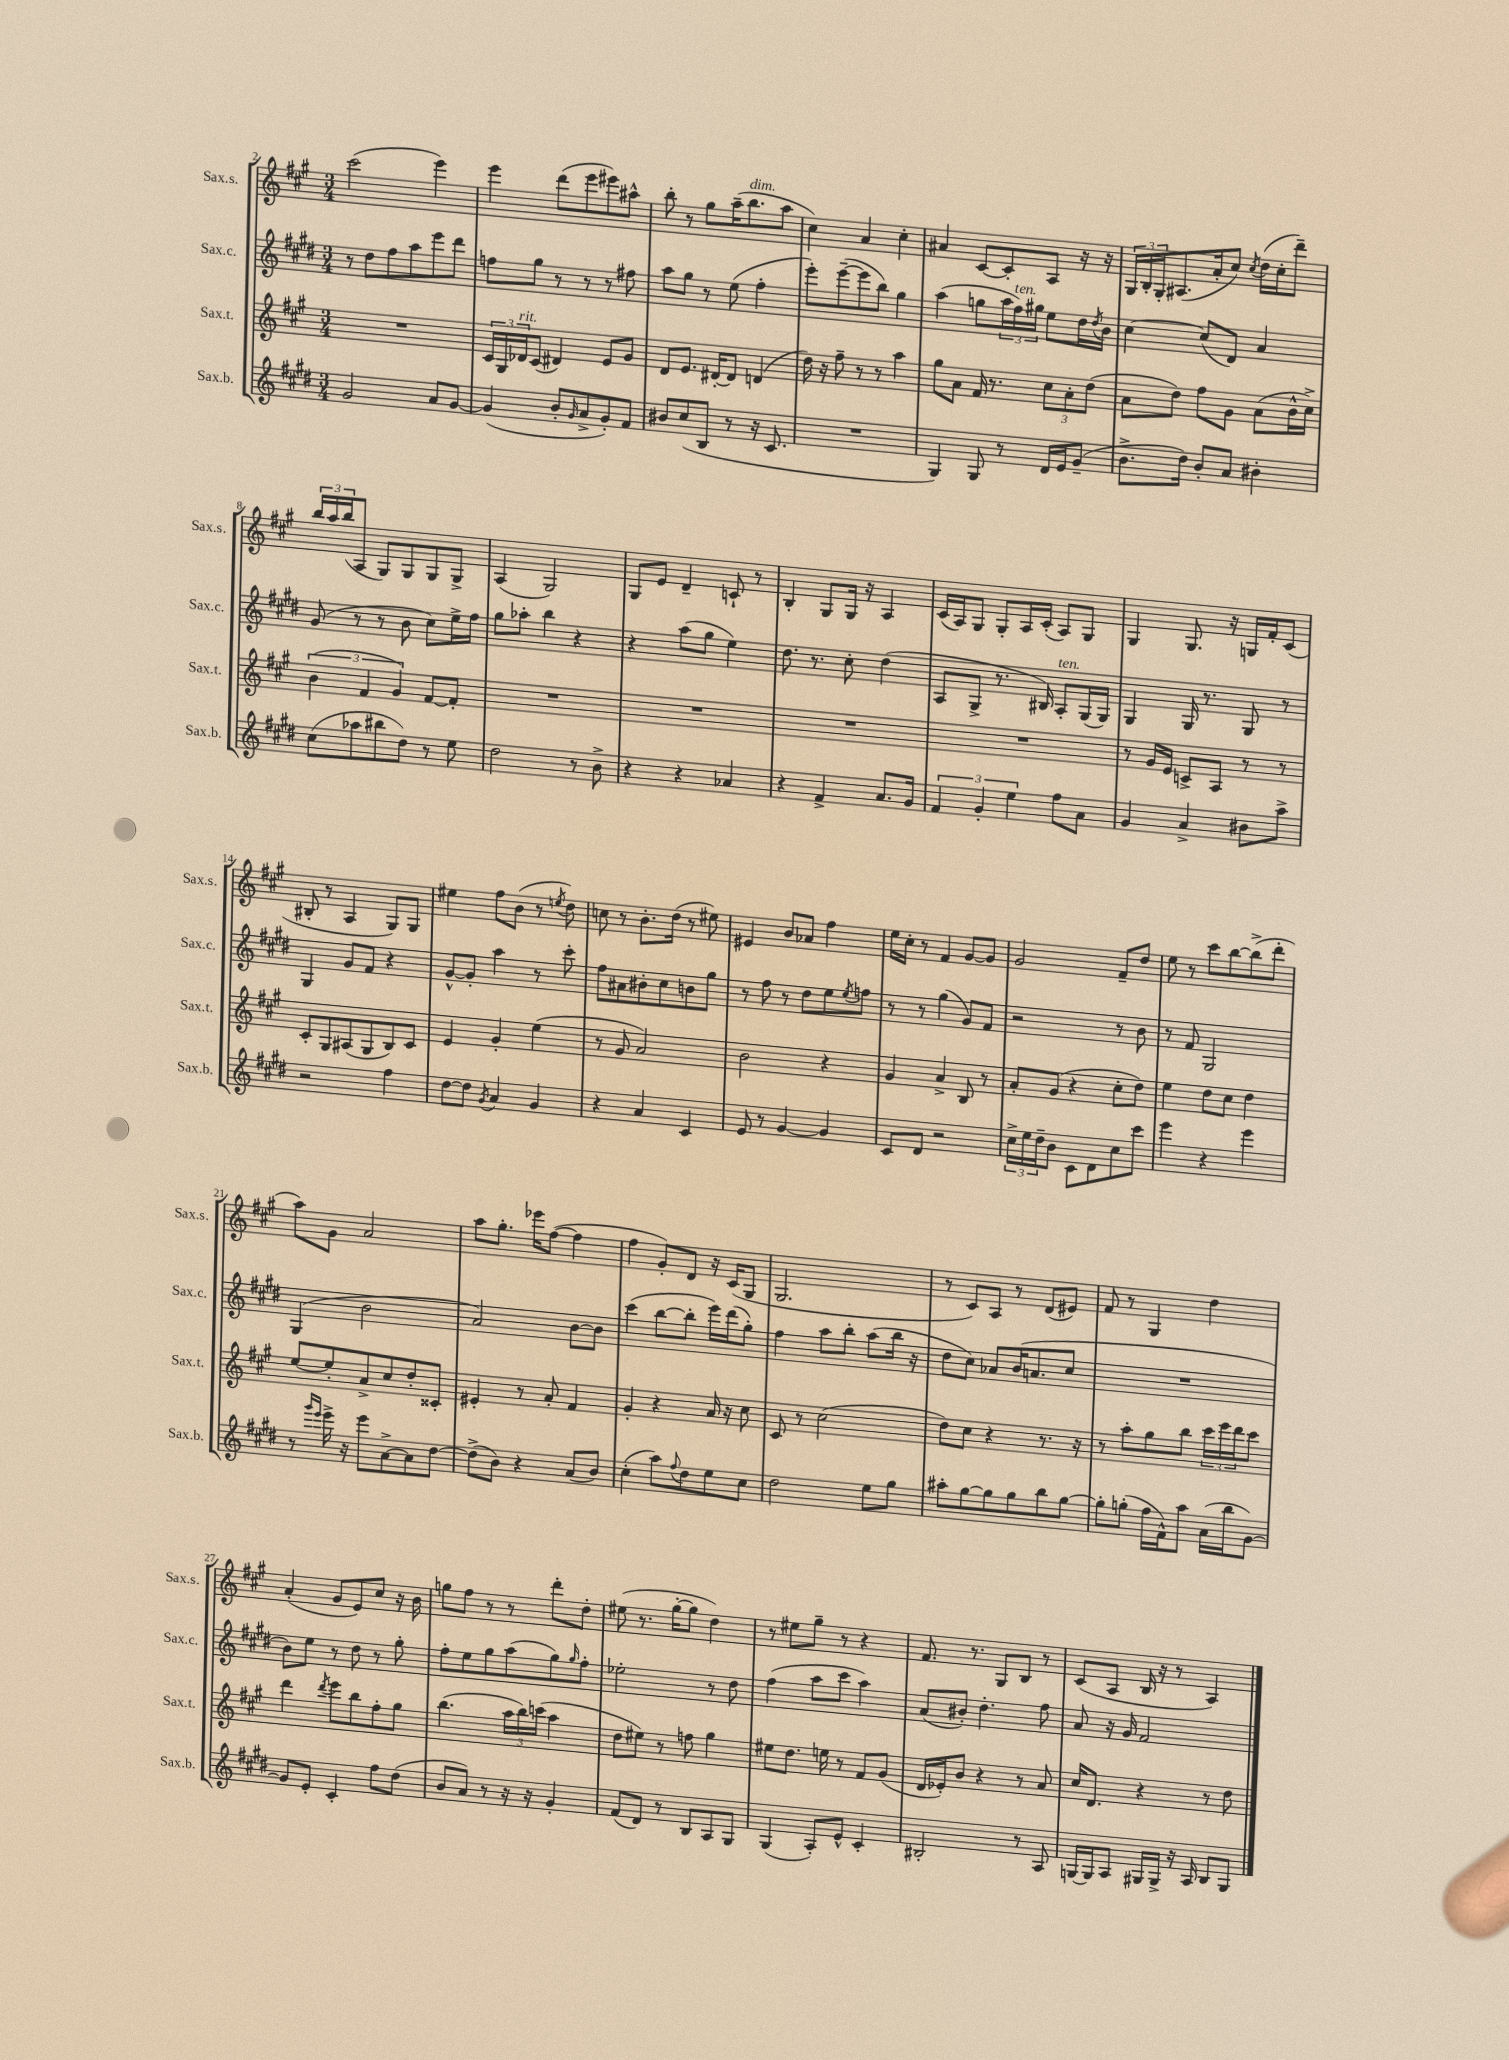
<<
\new StaffGroup <<
\new Staff = "s0" \with { instrumentName = "Sax.s." shortInstrumentName = "Sax.s." } {
    \clef treble \key a \major \numericTimeSignature \time 3/4
    cis'''2( e'''4) |
    e'''4 d'''8( e'''8 eis'''8) ais''8-^ |
    b''8-. r8 gis''8 a''16--( b''8.^\markup { \italic "dim." } a''8 |
    cis''4) a'4 cis''4-. |
    ais'4 cis'8~ cis'8-. a8 r16 r16 |
    \tuplet 3/2 { gis16 b16-. gis16-. } ais8.( a'16-. cis''8) \acciaccatura { cis''8 } d''16( cis''16-. d'''8--) |
    \tuplet 3/2 { b''16 a''16 b''16( } a8 gis8) gis8 gis8 gis8-> |
    a4( gis2) |
    gis8 e'8 d'4-- c'8-! r8 |
    b4-. gis8 gis16 r16 a4 |
    cis'16( a16) gis8 gis8-. a16 cis'16-.( a8) gis8 |
    gis4 gis8. r16 g16 fis'16-. cis'8( |
    bis8-. r8 a4 gis8) gis8 |
    eis''4 fis''8 b'8( r8 \acciaccatura { e''8 } d''8) |
    c''8 r8 b'8.-. d''16( r8 eis''8) |
    eis'4 b'8 aes'8 fis''4 |
    e''16 cis''16-. r8 fis'4 gis'8~ gis'8 |
    gis'2 fis'8-- d''8 |
    e''8 r8 cis'''8 b''8~ b''8->( d'''8-. |
    a''8) gis'8 a'2 |
    a''8 gis''8.-. ees'''16 fis''8~( fis''4 |
    fis''4 gis'8-.) d'8 r16 cis'16( gis8 |
    gis2. |
    r8 cis'8) a8 r8 d'8( eis'8) |
    fis'8 r8 gis4 d''4 |
    a'4-.( gis'8 e'8) cis''8 r16 b'16 |
    g''8 fis''8 r8 r8 d'''8-. d''8-. |
    eis''8( r8. gis''16~-. gis''8 d''4) |
    r8 eis''8 gis''8-- r8 r4 |
    fis'8. r8. gis8 b8 r8 |
    cis'8( a8 b16 r16 r8 a4) \bar "|." |
}
\new Staff = "s1" \with { instrumentName = "Sax.c." shortInstrumentName = "Sax.c." } {
    \clef treble \key e \major \numericTimeSignature \time 3/4
    r8 dis''8 fis''8 a''8 e'''8 dis'''8 |
    f''8 gis''8 r8 r8 r8 fis''8 |
    a''8 gis''8 r8 e''8( fis''4-. |
    e'''8-.) e'''8~--( e'''8 b''8) gis''4 |
    a''4( g''8 \tuplet 3/2 { a''16 fis''16^\markup { \italic "ten." }) gis''16 } e''8 dis''16 \acciaccatura { dis''8 } b'16 |
    cis''4~ cis''8( dis'8) a'4 |
    gis'8( r8 r8 b'8 cis''8) e''16-> fis''16 |
    gis''8 aes''8-. b''4 r4 |
    r4 a''8( gis''8 e''4) |
    dis''8. r8. cis''8-. dis''4( |
    a8 gis8-> r8. bis16) a8-.^\markup { \italic "ten." } gis16( gis16) |
    gis4 gis16 r8. gis8 r8 |
    gis4 gis'8 fis'8 r4 |
    gis'8~-^ gis'8-. a''4 r8 cis'''8-. |
    fis''8 ais'8 bis'8-. cis''8 b'8 gis''8 |
    r8 fis''8 r8 dis''8 e''8 \acciaccatura { e''8 } f''8 |
    r8 r8 gis''4( gis'8) fis'8 |
    r2 r8 b'8 |
    r8 fis'8 gis2 |
    gis4( b'2 |
    a'2) b'8~ b'8 |
    cis'''4( b''8~ b''8-. e'''16) dis'''16( gis''8-.) |
    fis''4 a''8 b''8-. a''8( b''16 r16 |
    dis''8 cis''8) aes'8 b'16( a'8. cis''8 |
    R2. |
    b'8) e''8 r8 dis''8 r8 gis''8-. |
    fis''8-. e''8 gis''8 a''8( gis''8) \grace { gis''16 } fis''8-. |
    ees''2-. r8 dis''8 |
    fis''4( a''8 cis'''8 a''4) |
    a'8( bis'8-.) dis''4.-. fis''8 |
    a'8 r16 gis'16 fis'2 \bar "|." |
}
\new Staff = "s2" \with { instrumentName = "Sax.t." shortInstrumentName = "Sax.t." } {
    \clef treble \key a \major \numericTimeSignature \time 3/4
    R2. |
    \tuplet 3/2 { cis'16 gis16 des'16^\markup { \italic "rit." } } cis'8( dis'4) e'8 gis'8 |
    d'8 e'8. dis'16~-. dis'8 d'4( |
    d''16) r16 fis''8-- r8 r8 a''4 |
    gis''8 a'8 fis'16 r8. \tuplet 3/2 { cis''8 a'8-. d''8( } |
    a'8 d''8) fis''8 gis'8 a'8( b'16-^ cis''16->) |
    \tuplet 3/2 { b'4( fis'4 gis'4) } fis'8~ fis'8-. |
    R2. |
    R2. |
    R2. |
    R2. |
    r8 gis'16 e'16 c'8-> a8 r8 r8 |
    cis'8-. gis8 ais8( gis8 b8) cis'8 |
    e'4 gis'4-. e''4( |
    r8 gis'8 a'2) |
    b'2 r4 |
    gis'4 a'4-> b8 r8 |
    a'8-. gis'8( r4 cis''8-. d''8) |
    e''4 d''8 cis''8 d''4 |
    e''8~ e''8-. a'8-> cis''8 d''8-. cisis'8-. |
    eis'4-. r8 a'8-. fis'4 |
    gis'4-. r4 a'16 r16 cis''8 |
    cis'8 r8 cis''2( |
    d''8) cis''8 r4 r8. r16 |
    r8 a''8-. gis''8 b''8 \tuplet 3/2 { cis'''16 e'''16 d'''16 } cis'''8 |
    d'''4 \acciaccatura { d'''8 } e'''8 b''8 fis''8-. gis''8 |
    b''4.( \tuplet 3/2 { a''16 b''16) c'''16( } a''4 |
    d''8 eis''8) r8 f''8 gis''4 |
    eis''8 d''8. e''16 r8 fis'8 gis'8( |
    d'16 ees'16-.) b'8 r4 r8 a'8 |
    cis''16 d'8. r4 r8 d''8 \bar "|." |
}
\new Staff = "s3" \with { instrumentName = "Sax.b." shortInstrumentName = "Sax.b." } {
    \clef treble \key e \major \numericTimeSignature \time 3/4
    gis'2 a'8 gis'8~ |
    gis'4( b'8-. \grace { gis'16 } a'8-> gis'8-.) fis'8 |
    bis'8 cis''8( b8 r8 r16 cis'8. |
    R2. |
    gis4) gis8 r8 dis'16 e'16 gis'8--( |
    b'8.-> dis''16) b'8-. a'8 bis'4-. |
    cis''8( aes''8 bis''8 dis''8) r8 e''8 |
    dis''2 r8 b'8-> |
    r4 r4 aes'4 |
    r4 fis'4-> a'8. gis'16 |
    \tuplet 3/2 { fis'4 gis'4-. e''4 } fis''8 a'8 |
    gis'4 a'4-> bis'8 a''8-> |
    r2 fis''4 |
    dis''8~ dis''8 \acciaccatura { gis'8 } a'4 gis'4 |
    r4 a'4 cis'4 |
    e'8 r8 gis'4~ gis'4 |
    cis'8 dis'8 r2 |
    \tuplet 3/2 { cis''16-> e''16 dis''16-- } b'8 cis'8 dis'8 cis''8 cis'''8 |
    e'''4 r4 e'''4 |
    r8 \grace { gis'''16 e'''16 } e'''16-> r16 e'''8 a'8~-> a'8 dis''8~ |
    dis''8->( b'8) r4 a'8( b'8) |
    cis''4-.( a''8) \appoggiatura { fis''8 } dis''8 e''8 cis''8 |
    dis''2 e''8 gis''8 |
    ais''8-. gis''8~ gis''8 gis''8 b''8 gis''8~ |
    gis''8-. g''8-.( fis''16 fis'16-^) a''8 a'16( b''16 gis'8~) |
    gis'8 e'8-. cis'4-. fis''8 dis''8( |
    b'8 a'8) r8 r16 r16 gis'4-. |
    fis'8( dis'8) r8 b8 a8 gis8 |
    gis4( a8-.) e'8-^ cis'4-. |
    bis2-. r8 a8 |
    g16~ g16 a8 gis16 gis16-> r16 a16 b8 gis8 \bar "|." |
}
>>
>>
\layout { \context { \Score currentBarNumber = #2 } }
